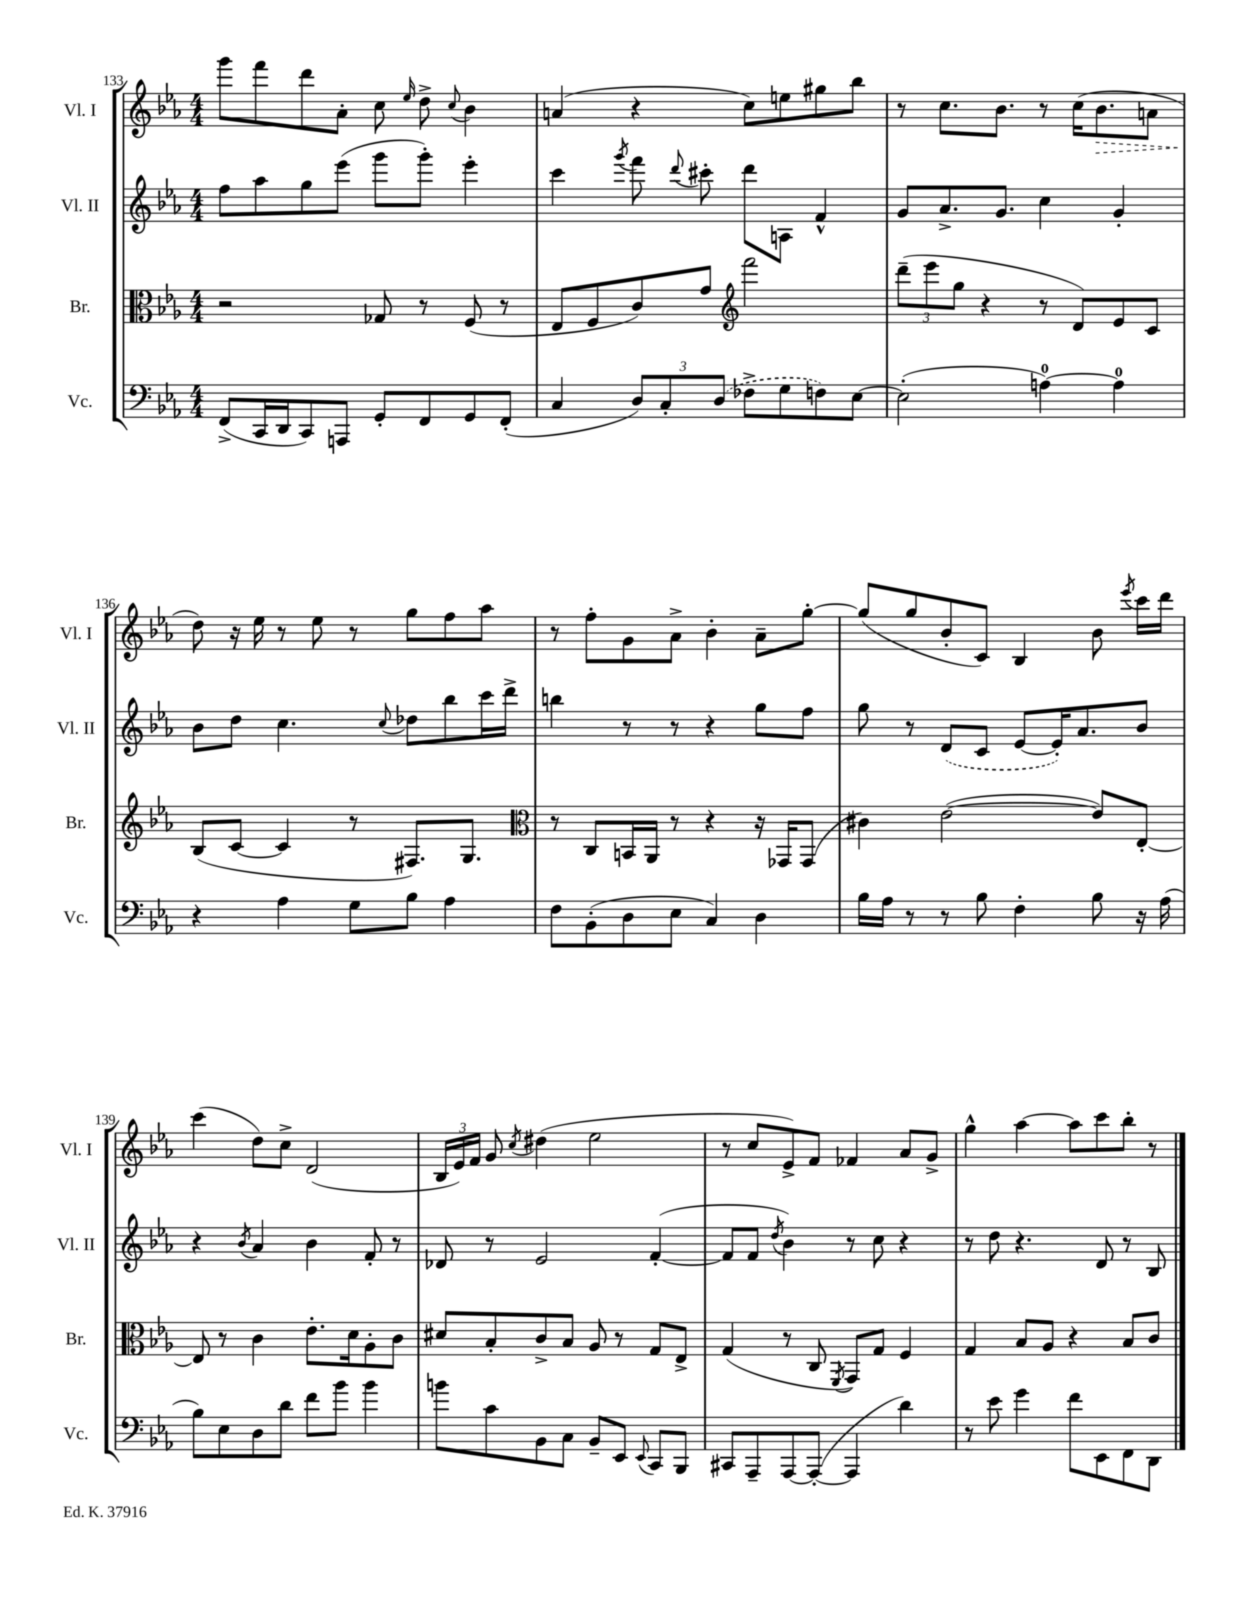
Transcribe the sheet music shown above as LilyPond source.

<<
\new StaffGroup <<
\new Staff = "s0" \with { instrumentName = "Vl. I" shortInstrumentName = "Vl. I" } {
    \clef treble \key ees \major \numericTimeSignature \time 4/4
    \autoBeamOff g'''8[ f'''8 d'''8 aes'8]-. c''8 \grace { ees''16 } d''8-> \appoggiatura { c''8 } bes'4 |
    a'4( r4 c''8[) e''8 gis''8 bes''8] |
    r8 c''8.[ bes'8.] r8 c''16[( \once \override Hairpin.style = #'dashed-line bes'8.\> a'8] |
    d''8\!) r16 ees''16 r8 ees''8 r8 g''8[ f''8 aes''8] |
    r8 f''8[-. g'8 aes'8]-> bes'4-. aes'8[-- g''8]~-. |
    g''8[( g''8 bes'8-. c'8]) bes4 bes'8 \acciaccatura { ees'''8 } c'''16[ d'''16] |
    c'''4( d''8[) c''8]-> d'2( |
    \tuplet 3/2 { bes16[ ees'16) f'16] } g'8 \acciaccatura { c''8 } dis''4( ees''2 |
    r8 c''8[ ees'8->) f'8] fes'4 aes'8[ g'8]-> |
    g''4-^ aes''4~ aes''8[ c'''8 bes''8]-. r8 \bar "|." |
}
\new Staff = "s1" \with { instrumentName = "Vl. II" shortInstrumentName = "Vl. II" } {
    \clef treble \key ees \major \numericTimeSignature \time 4/4
    \autoBeamOff f''8[ aes''8 g''8 ees'''8]( g'''8[ g'''8]-.) ees'''4-. |
    c'''4 \acciaccatura { g'''8 } f'''8 \appoggiatura { d'''8 } cis'''8-. d'''8[ a8] f'4-^ |
    g'8[ aes'8.-> g'8.] c''4 g'4-. |
    bes'8[ d''8] c''4. \appoggiatura { c''8 } des''8[ bes''8 c'''16 d'''16]-> |
    b''4 r8 r8 r4 g''8[ f''8] |
    g''8 r8 \once \slurDashed d'8[( c'8] ees'8[~ ees'16-.) aes'8. bes'8] |
    r4 \acciaccatura { bes'8 } aes'4 bes'4 f'8-. r8 |
    des'8 r8 ees'2 f'4~-.( |
    f'8[ f'8] \acciaccatura { d''8 } bes'4) r8 c''8 r4 |
    r8 d''8 r4. d'8 r8 bes8 \bar "|." |
}
\new Staff = "s2" \with { instrumentName = "Br." shortInstrumentName = "Br." } {
    \clef alto \key ees \major \numericTimeSignature \time 4/4
    \autoBeamOff r2 ges8 r8 f8( r8 |
    ees8[ f8 c'8) g'8] \clef treble f'''2 |
    \tuplet 3/2 { d'''8[--( ees'''8 g''8] } r4 r8 d'8[) ees'8 c'8] |
    bes8[( c'8]~ c'4 r8 fis8.[) g8.] |
    \clef alto r8 c8[ b,16 aes,16] r8 r4 r16 ges,16[ ges,8]( |
    cis'4) ees'2~( ees'8[) ees8]~-. |
    ees8 r8 c'4 ees'8.[-. d'16 aes8-. c'8] |
    dis'8[ bes8-. c'8-> bes8] aes8 r8 g8[ ees8]-> |
    g4( r8 c8 \acciaccatura { f,8 } g,8[) g8] f4 |
    g4 bes8[ aes8] r4 bes8[ c'8] \bar "|." |
}
\new Staff = "s3" \with { instrumentName = "Vc." shortInstrumentName = "Vc." } {
    \clef bass \key ees \major \numericTimeSignature \time 4/4
    \autoBeamOff f,8[->( c,16 d,16 c,8) a,,8] g,8[-. f,8 g,8 f,8]-.( |
    c4 \tuplet 3/2 { d8[) c8-. \once \slurDashed d8]( } fes8[-> g8 f8) ees8]~ |
    ees2-.( a4-0~) a4-0 |
    r4 aes4 g8[ bes8] aes4 |
    f8[ bes,8-.( d8 ees8] c4) d4 |
    bes16[ aes16] r8 r8 bes8 f4-. bes8 r16 aes16( |
    bes8[) ees8 d8 d'8] f'8[ bes'8] bes'4 |
    b'8[ c'8 bes,8 c8] bes,8[-- ees,8] \appoggiatura { ees,8 } c,8[ bes,,8] |
    cis,8[ aes,,8-- aes,,8~ aes,,8]~-.( aes,,4 d'4) |
    r8 ees'8 g'4 f'8[ ees,8 f,8 d,8] \bar "|." |
}
>>
>>
\layout { \context { \Score currentBarNumber = #133 } }
